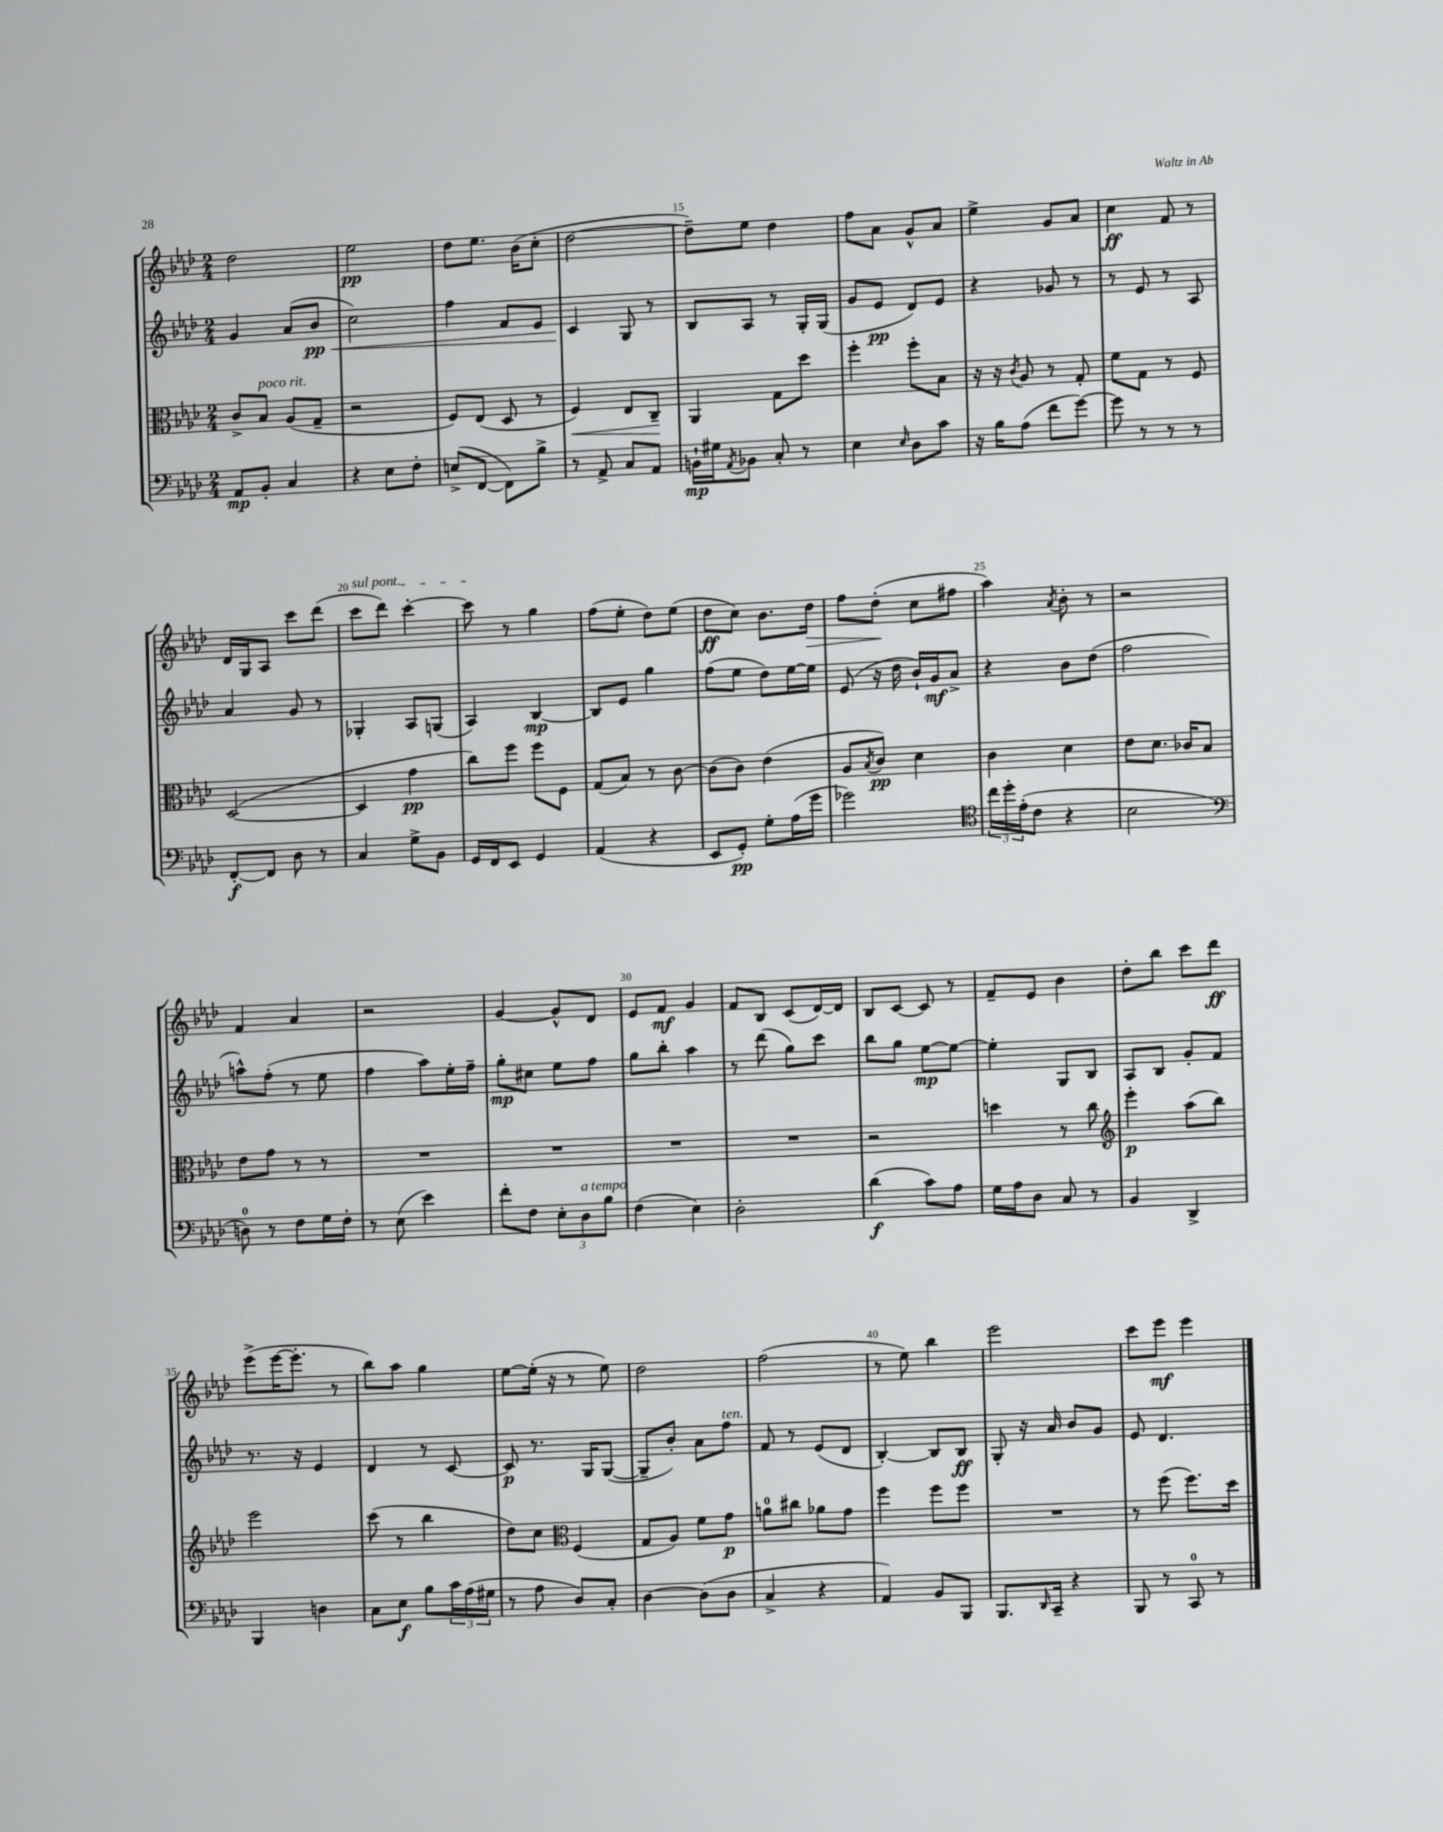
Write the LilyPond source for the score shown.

<<
\new StaffGroup <<
\new Staff = "s0" {
    \clef treble \key aes \major \numericTimeSignature \time 2/4
    des''2 |
    ees''2\pp |
    des''8 ees''8. bes'16( c''8-. |
    des''2~ |
    des''8--) ees''8 des''4 |
    f''8 aes'8 g'8-^ aes'8 |
    ees''4-> g'8 aes'8 |
    c''4\ff f'8 r8 |
    des'16 g16 aes8 c'''8 des'''8( |
    \once \override TextSpanner.bound-details.left.text = \markup { \italic "sul pont." } c'''8\startTextSpan des'''8) c'''4~-. |
    c'''8\stopTextSpan r8 g''4 |
    f''8( ees''8-. des''8) ees''8( |
    des''8\ff c''8) bes'8. des''16\> |
    f''8 des''8-.\!( c''8 fis''8 |
    aes''4) \acciaccatura { aes'8 } bes'8-. r8 |
    r2 |
    f'4 aes'4 |
    r2 |
    g'4~ g'8-^ des'8 |
    ees'8 f'8\mf g'4 |
    f'8 bes8 c'8( des'16~) des'16 |
    bes8 c'8~ c'8 r8 |
    f'8-- ees'8 bes'4 |
    des''8-. bes''8 c'''8 des'''8\ff |
    ees'''8->( ees'''16~ ees'''8.-. r8 |
    bes''8) aes''8 g''4 |
    ees''8~ ees''16-.( r16 r8 ees''8) |
    des''2 |
    f''2( |
    r8 ees''8) bes''4 |
    ees'''2 |
    c'''8 ees'''8\mf ees'''4 \bar "|." |
}
\new Staff = "s1" {
    \clef treble \key aes \major \numericTimeSignature \time 2/4
    g'4 aes'8( bes'8\pp\< |
    c''2) |
    f''4 f'8 ees'8 |
    c'4\! g8 r8 |
    bes8 aes8 r8 g16-. g16( |
    g'8 ees'8\pp des'8) ees'8 |
    r4 ges'8 r8 |
    r8 ees'8 r8 aes8 |
    aes'4 g'8 r8 |
    ges4-. aes8 g8( |
    aes4) bes4~\mp |
    bes8 ees'8 g''4 |
    f''8( ees''8 des''8) ees''16~ ees''16 |
    ees'8( r16 des''16 bes'16-!) g'16\mf aes'8-> |
    r4 bes'8 des''8( |
    f''2 |
    a''8-^) f''8-.( r8 ees''8 |
    f''4 aes''8) ees''16-. f''16-- |
    g''8-.\mp cis''8 ees''8 f''8 |
    g''8 bes''8-. aes''4 |
    r8 des'''8( g''8) c'''8 |
    bes''8 g''8 ees''8~\mp ees''8~ |
    ees''4-. g8 bes8 |
    aes8 bes8 g'8-. f'8 |
    r8. r16 ees'4 |
    des'4 r8 c'8~ |
    c'8\p r8. g16 g8~( |
    g8-- bes'8-.) aes'8 f''8^\markup { \italic "ten." } |
    f'8 r8 ees'8( des'8 |
    bes4~-.) bes8 bes8\ff |
    g8-. r16 aes'16 bes'8 g'8 |
    ees'8 des'4. \bar "|." |
}
\new Staff = "s2" {
    \clef alto \key aes \major \numericTimeSignature \time 2/4
    c'8-> bes8^\markup { \italic "poco rit." } aes8( g8-- |
    r2 |
    f8) ees8( des8 r8 |
    f4\<) ees8 c8--\! |
    aes,4 g8 des''8 |
    f''4-. f''8-. bes8 |
    r16 r16 \acciaccatura { c'8 } aes8 r8 g8-. |
    f'8 g8 r8 f8 |
    des2~( |
    des4 g'4\pp |
    c''8) f''8 f''8 f8 |
    g8( bes8) r8 c'8~ |
    c'8( c'8) ees'4( |
    aes8 \acciaccatura { bes8 } c'8\pp) des'4 |
    c'4 des'4 |
    ees'8 des'8. ces'16 bes8 |
    ees'8 g'8 r8 r8 |
    R2 |
    R2 |
    R2 |
    R2 |
    r2 |
    d''4 r8 c''8 |
    \clef treble ees'''4-.\p aes''8( bes''8) |
    ees'''2 |
    c'''8( r8 bes''4 |
    des''8) c''8 \clef alto f4( |
    g8 aes8) f'8 g'8\p |
    a'8-0 cis''8 aes'8 g'8 |
    f''4 f''8 f''8 |
    R2 |
    r8 f''8( f''8.) des''16 \bar "|." |
}
\new Staff = "s3" {
    \clef bass \key aes \major \numericTimeSignature \time 2/4
    aes,8\mp bes,8-. c4 |
    r4 ees8 f8-. |
    e8->( f,8~ f,8) bes8-> |
    r8 aes,8-> c8 aes,8 |
    b,16-!\mp gis16 \acciaccatura { aes,8 } bes,8 c8-. r8 |
    ees4 \grace { ees16 } des8 c'8 |
    r16 bes16 aes8( f'8 g'8~) |
    g'8 r8 r8 r8 |
    f,8~-.\f f,8 des8 r8 |
    c4 g8-> bes,8 |
    g,16 f,16 ees,8 g,4 |
    aes,4( r4 |
    ees,8 g,8-.\pp) g8-. aes16( g'16 |
    ges'2) |
    \clef tenor \tuplet 3/2 { c''16 des''16-. ees'16-.( } c'8 r4 |
    bes2 |
    \clef bass d8-0) r8 f8 g16 f16-. |
    r8 ees8( ees'4) |
    f'8-. f8 \tuplet 3/2 { ees8-. des8^\markup { \italic "a tempo" } bes8 } |
    f4( ees4) |
    des2-. |
    des'4\f( c'8) aes8 |
    g16 aes16 des8 c8 r8 |
    bes,4 des,4-> |
    bes,,4 d4 |
    c8 ees8\f bes8 \tuplet 3/2 { c'16 aes16( gis16 } |
    r8 aes8 des8) c8-. |
    des4~ des8( des8 |
    c4-> r4 |
    aes,4) bes,8 bes,,8 |
    bes,,8. \grace { des,16 } c,16-- r4 |
    bes,,8 r8 c,8-0 r8 \bar "|." |
}
>>
>>
\layout { \context { \Score currentBarNumber = #11 \override BarNumber.break-visibility = ##(#f #t #t) barNumberVisibility = #(every-nth-bar-number-visible 5) } }
